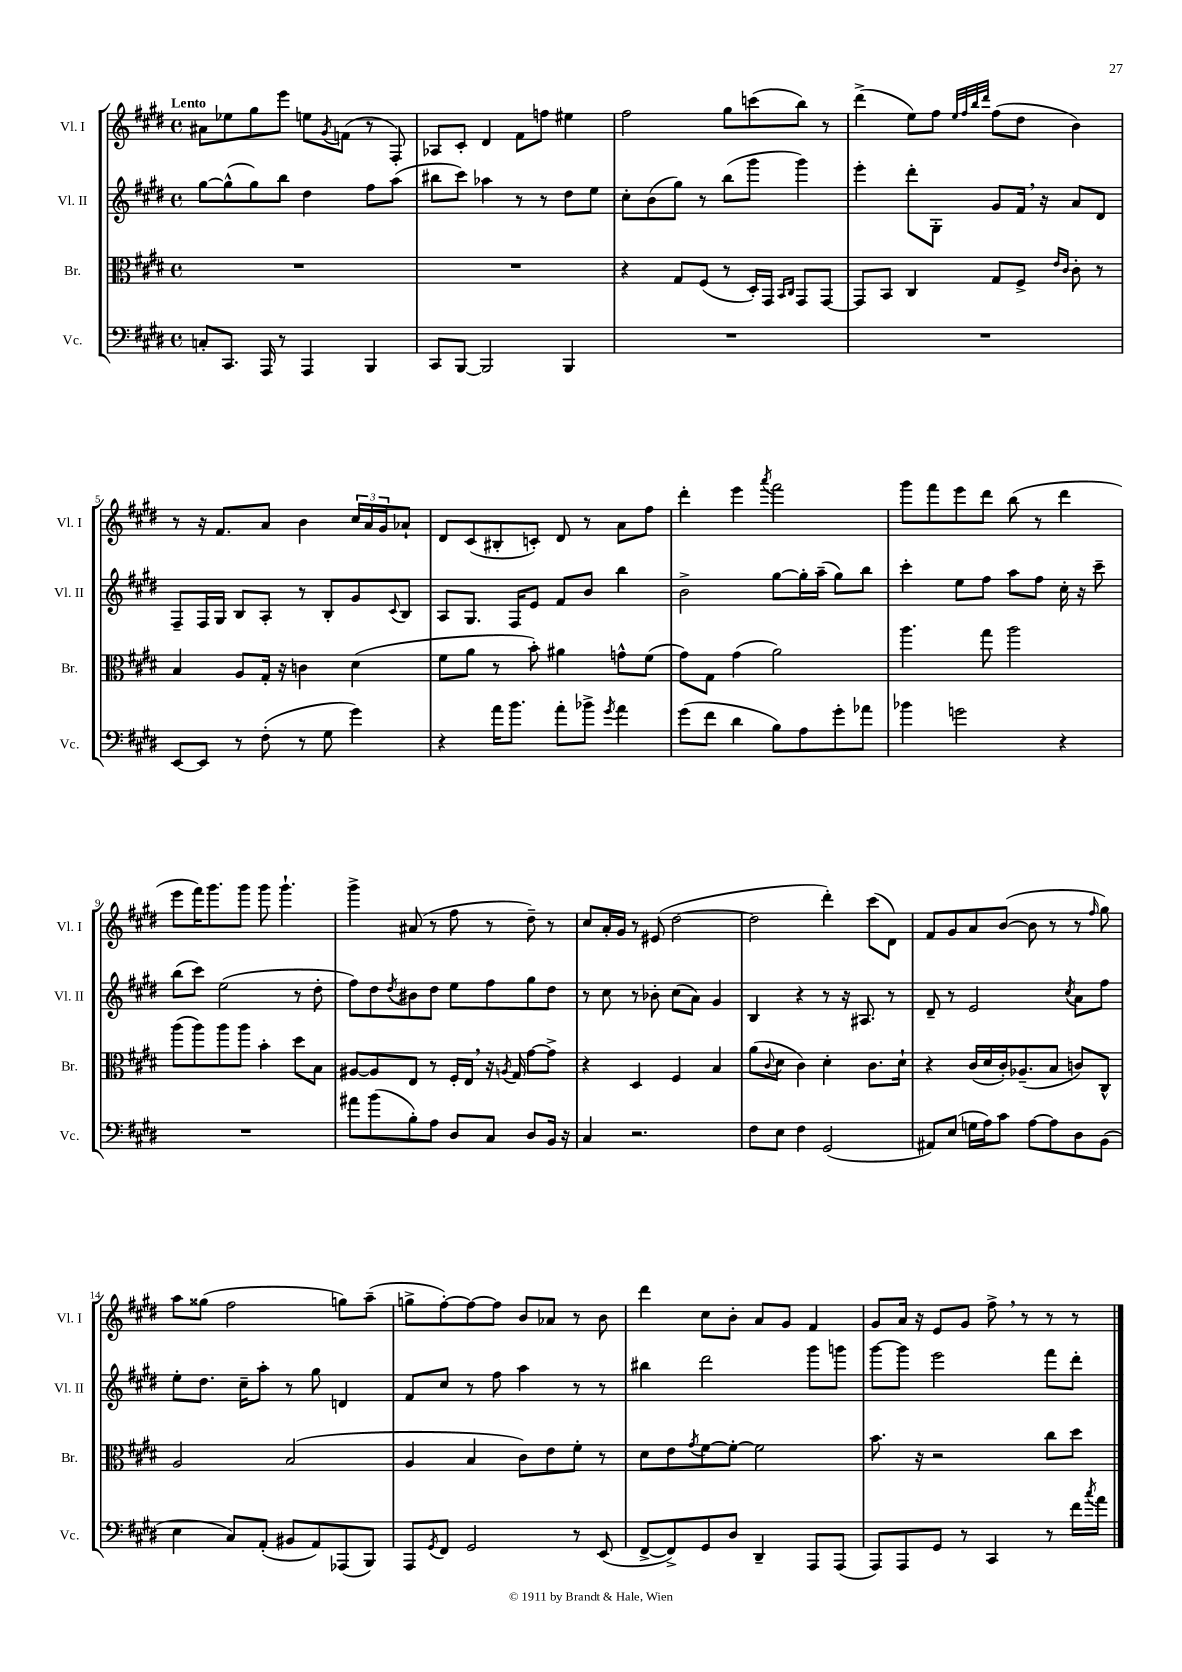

**kern	**kern	**kern	**kern
*staff4	*staff3	*staff2	*staff1
*clefF4	*clefC3	*clefG2	*clefG2
*k[f#c#g#d#]	*k[f#c#g#d#]	*k[f#c#g#d#]	*k[f#c#g#d#]
*M4/4	*M4/4	*M4/4	*M4/4
*met(c)	*met(c)	*met(c)	*met(c)
8C'/L	1r	[8gg#\L	8a#\L
8.CC#/J	.	(8gg#^^\]	8ee-\
.	.	8gg#\)	8gg#\
16AAA/	.	.	.
8r	.	8bb\J	8eee\J
4AAA/	.	4dd#\	8ee\L
.	.	.	8qg#/
.	.	.	(8f\J
4BBB/	.	8ff#\L	8r
.	.	(8aa\J	8F#'/)
=	=	=	=
8CC#/L	1r	8bb#\L	8A-/L
[8BBB/J	.	8ccc#\J)	8c#'/J
2BBB/]	.	4aa-\	4d#/
.	.	8r	8f#\L
.	.	8r	8ff\J
4BBB/	.	8dd#\L	4ee#\
.	.	8ee\J	.
=	=	=	=
1r	4r	8cc#'\L	2ff#\
.	.	(8b\	.
.	8G#/L	8gg#\J)	.
.	(8F#/J	8r	.
.	8r	(8bb\L	8gg#\L
.	16D#'/LL)	8ggg#\J	(8ccc\
.	16GG#/JJ	.	.
.	16qqBB/LL	.	.
.	16qqC#/JJ	.	.
.	8GG#/L	4ggg#\)	8bb\J)
.	[8GG#/J	.	8r
=	=	=	=
1r	8GG#/]L	4eee'\	(4ddd#^\
.	8BB/J	.	.
.	4C#/	8ddd#'\L	8ee\L)
.	.	8G#'\J	8ff#\J
.	.	.	32qqee/LLL
.	.	.	32qqff#/
.	.	.	32qqbb/
.	.	.	32qqddd#/JJJ
.	8G#/L	8g#/L	(8ff#\L
.	8F#^/J	16f#/Jk	8dd#\J
.	.	16r	.
.	16qqe/LL	.	.
.	16qqc#/JJ	.	.
.	8c#'\	8a/L	4b\)
.	8r	8d#/J	.
=	=	=	=
[8EE/L	4B/	8F#~/L	8r
8EE/]J	.	16F#/L	16r
.	.	16G#/JJ	8.f#/L
8r	8A/L	8B/L	.
(8F#'\	16G#'/Jk	8A'/J	8a/J
.	16r	.	.
8r	4c\	8r	4b\
8G#\	.	8B'/L	.
4g#\)	(4d#\	8g#/	24cc#/LL
.	.	.	24a/
.	.	.	24g#/J
.	.	8qqc#/	.
.	.	8B/J	8a-`/J
=	=	=	=
4r	8f#\L	8A/L	8d#/L
.	8a\J	8.G#/J	(8c#/
16a\LK	8r	.	8B#'/
8.b\J	.	16F#/LK	.
.	8b'\)	8e/J	8c'/J)
8a'\L	4a#\	8f#/L	8d#/
8b-^\J	.	8b/J	8r
8qg#/	.	.	.
4a\	8g^^\L	4bb\	8a\L
.	(8f#\J	.	8ff#\J
=	=	=	=
(8g#\L	8g#\L)	2b^\	4ddd#'\
8f#\J	8G#\J	.	.
4d#\	(4g#\	.	4eee\
.	.	.	8qaaa/
8B\L)	2a\)	[8gg#\L	2fff#\
8A\	.	16gg#'\]L	.
.	.	(16aa~\JJ	.
8g#'\	.	8gg#\L)	.
8a-\J	.	8bb\J	.
=	=	=	=
4b-\	4.aa\	4ccc#'\	8ggg#\L
.	.	.	8fff#\
2g\	.	8ee\L	8eee\
.	8gg#\	8ff#\J	8ddd#\J
.	2aa\	8aa\L	(8bb\
.	.	8ff#\J	8r
4r	.	16cc#'\	4ddd#\
.	.	16r	.
.	.	8ccc#~\	.
=	=	=	=
1r	(8aa\L	(8bb\L	8eee\L
.	8aa\)	8ccc#\J)	16fff#\K)
.	.	.	8.ggg#\
.	8aa\	(2ee\	.
.	8aa\J	.	8ggg#\J
.	4b'\	.	8ggg#\
.	.	.	4.ggg#`\
.	8dd#\L	8r	.
.	8B\J	8dd#'\	.
=	=	=	=
8a#\L	[8A#/L	8ff#\L)	4ggg#^\
(8b\	8A#/]	8dd#\	.
.	.	8qdd#/	.
8B'\)	8E/J	8b#\	(8a#/
8A\J	8r	8dd#\J	8r
8D#/L	16F#'/LL	8ee\L	8ff#\
.	16E/JJ	.	.
8C#/J	16r	8ff#\	8r
.	8qA/	.	.
.	16G#/	.	.
8D#/L	[8g#\L	8gg#\	8dd#~\)
16BB/Jk	8g#^\]J	8dd#\J	8r
16r	.	.	.
=	=	=	=
4C#/	4r	8r	8cc#/L
.	.	8cc#\	16a'/L
.	.	.	16g#/JJ
2.r	4D#/	8r	8r
.	.	8b-'\	(8e#/
.	4F#/	(8cc#\L	[2dd#\
.	.	8a\J)	.
.	4B/	4g#/	.
=	=	=	=
8F#\L	(8a\L	4B/	2dd#\]
.	8qqc#/	.	.
8E\J	8d#\J	.	.
4F#\	4c#\)	4r	.
(2GG#/	4d#'\	8r	4ddd#'\)
.	.	16r	.
.	.	8.A#/	.
.	8.c#\L	.	(8ccc#\L
.	.	8r	8d#\J)
.	16d#`\Jk	.	.
=	=	=	=
8AA#/L)	4r	8d#~/	8f#/L
(8E/J	.	8r	8g#/
16G\LL	(16c#/LL	2e/	8a/
16A\J)	16d#/	.	.
8c#\J	16c#'/J)	.	([8b/J
.	(8.A-~/	.	.
[8A\L	.	.	8b\]
8A\]	8B/J	.	8r
.	.	8qcc#/	.
8D#\	8c/L)	8a\L	8r
.	.	.	16qqff#/
(8BB\J	8C#^^/J	8ff#\J	8gg#\)
=	=	=	=
4E\	2A/	8ee'\L	8aa\L
.	.	8.dd#\J	(8gg##\J
8C#/L)	.	.	2ff#\
.	.	16cc#~\LK	.
(8AA'/J	.	8aa'\J	.
8BB#/L	(2B/	8r	.
8AA/)	.	8gg#\	.
(8AAA-/	.	4d/	8gg\L)
8BBB/J)	.	.	(8aa~\J
=	=	=	=
8AAA/L	4A/	8f#/L	8gg^\L
8qGG#/	.	.	.
8FF#/J	.	8cc#/J	[8ff#'\)
2GG#/	4B/	8r	8ff#\_
.	.	8ff#\	8ff#\]J
.	8c#\L)	4aa\	8b/L
.	8e\	.	8a-/J
8r	8f#'\J	8r	8r
(8EE/	8r	8r	8b\
=	=	=	=
[8FF#^/L	8d#\L	4bb#\	4ddd#\
8FF#^/])	8e\	.	.
.	8qg#/	.	.
8GG#/	[8f#\	2ddd#\	8cc#\L
8D#/J	8f#'\_J	.	8b'\J
4DD#~/	2f#\]	.	8a/L
.	.	.	8g#/J
8AAA/L	.	8ggg#\L	4f#/
(8AAA/J	.	8ggg\J	.
=	=	=	=
8AAA/L)	8.b\	[8ggg#\L	8g#/L
8AAA/	.	8ggg#\]J	16a/Jk
.	16r	.	16r
8GG#/J	2r	2eee\	8e/L
8r	.	.	8g#/J
4CC#/	.	.	8ff#^\
.	.	.	8r
8r	8cc#\L	8fff#\L	8r
16f#\LL	8dd#\J	8ddd#'\J	8r
8qcc#/	.	.	.
16a\JJ	.	.	.
==	==	==	==
*-	*-	*-	*-
